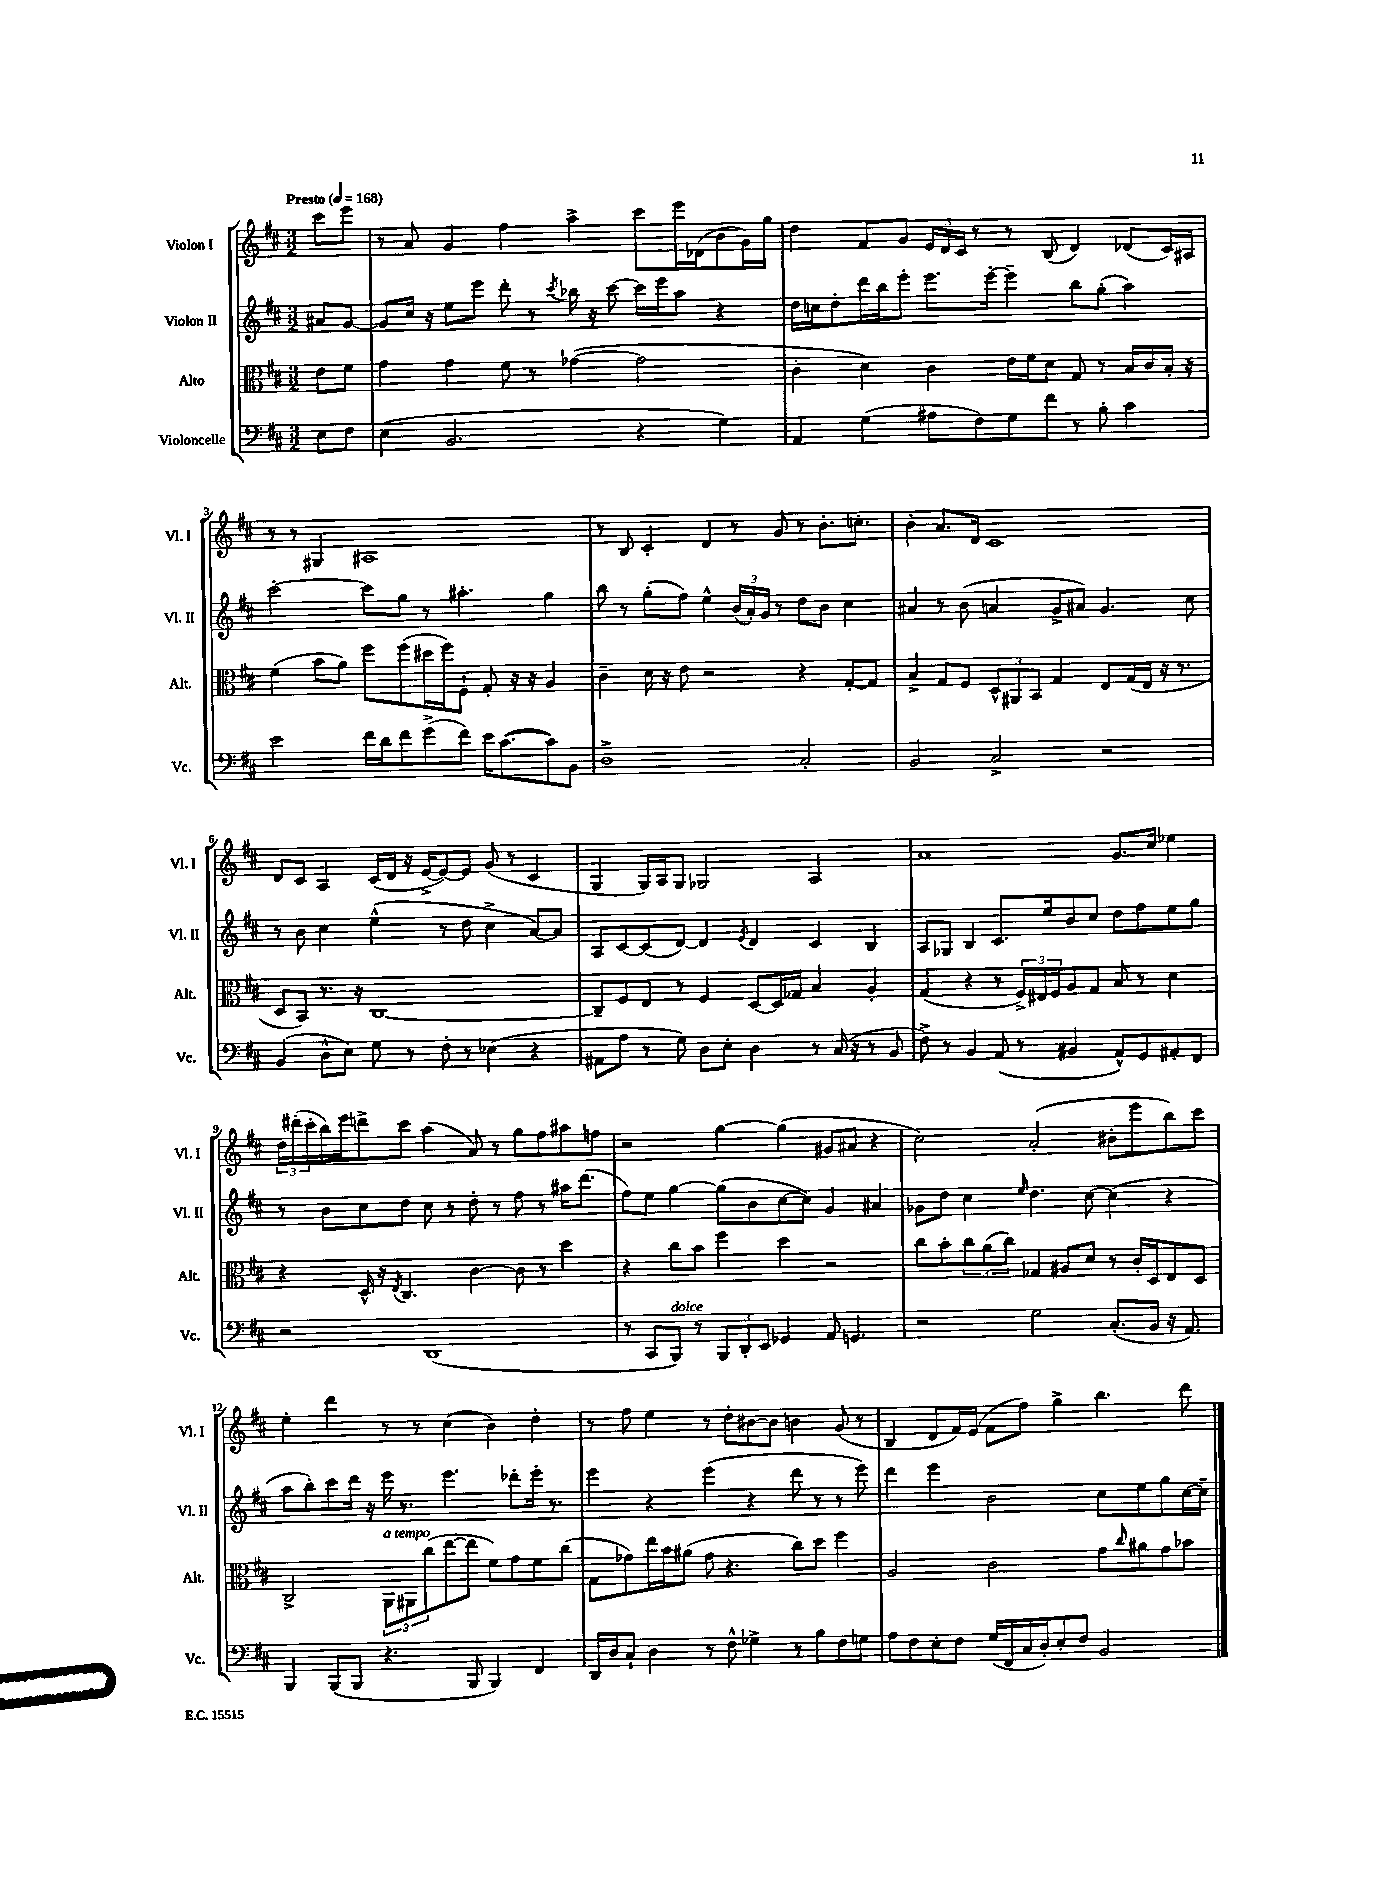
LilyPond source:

<<
\new StaffGroup <<
\new Staff = "s0" \with { instrumentName = "Violon I" shortInstrumentName = "Vl. I" } {
    \clef treble \key d \major \numericTimeSignature \time 3/2 \partial 4 \tempo "Presto" 4 = 168
    cis'''8 e'''8 |
    r8 a'8 g'4 fis''4 a''4-> cis'''8 e'''16 des'16( b'8 g'16) g''16 |
    d''4 fis'8 g'8 \tuplet 3/2 { e'16 d'16 cis'16 } r8 r8 b8( d'4) des'8( cis'16) ais16 |
    r8 r8 gis4 ais1 |
    r8 b8 cis'4-. d'4 r8 g'8 r8 b'8.-. c''8.-. |
    b'4-. a'8. d'16 cis'1 |
    d'8 cis'8 a4 cis'16( d'16 r16 e'16~-> e'8~) e'8 g'8( r8 cis'4 |
    g4 g16) a16 g8 ges2 a2 |
    a'1 g'8. cis''16 ees''4 |
    \tuplet 3/2 { d''16 dis'''16-.( cis'''16-. } b''16) e'''16 d'''8-> cis'''8 a''4( a'8) r8 g''8 fis''8 ais''8 f''8 |
    r2 g''4~ g''4( gis'8 ais'8 r4 |
    cis''2) a'2-.( bis'8-. e'''8 b''8) cis'''8 |
    e''4-. d'''4 r8 r8 cis''4( b'4) d''4-. |
    r8 fis''8 e''4 r8 d''8-. bis'8~ bis'8 b'4 g'8( r8 |
    b4 d'8 fis'16) e'16( fis'8 fis''8) g''4-> b''4. d'''8 \bar "|." |
}
\new Staff = "s1" \with { instrumentName = "Violon II" shortInstrumentName = "Vl. II" } {
    \clef treble \key d \major \numericTimeSignature \time 3/2 \partial 4
    ais'8 g'8~ |
    g'8 cis''16 r16 e''8 e'''8 d'''8-. r8 \acciaccatura { cis'''8 } bes''16 r16 cis'''8~ cis'''16 e'''16 a''8 r4 |
    d''16 c''16 d''8-. d'''16 b''16 e'''8-. e'''8. e'''16~-. e'''4-- b''8 g''8-.( a''4) |
    cis'''2~-. cis'''8 g''8 r8 ais''4.-. g''4 |
    b''8 r8 g''8-.( fis''8) e''4-^ \tuplet 3/2 { b'16( a'16-.) g'16 } r8 d''8 b'8 cis''4 |
    ais'4 r8 b'8( a'4 g'8-> ais'8) g'4. cis''8 |
    r8 b'8 cis''4 e''4-^( r8 d''8 cis''4-> a'8~) a'8 |
    a8 cis'8~ cis'8( d'8~) d'4 \acciaccatura { e'8 } d'4 cis'4 b4 |
    a8 ges8 b4 cis'8. e''16 b'8 cis''8 d''8 fis''8 e''8 g''8 |
    r8 b'8 cis''8 d''8 cis''8 r8 d''8-. r8 fis''8 r8 ais''16 d'''8.( |
    fis''8) e''8 g''4~ g''8( b'8 cis''8~ cis''8) g'4 ais'4 |
    ges'8 d''8 cis''4 \grace { e''16 } d''4. cis''8~ cis''4( r4 |
    a''8 b''8-.) cis'''8 d'''16 r16 e'''16 r8. e'''4. des'''8-. e'''16-. r8. |
    e'''4 r4 e'''4( r4 d'''8 r8 r8 e'''8) |
    d'''4 e'''4 b'2 cis''8 e''8 g''8 cis''16~ cis''16-- \bar "|." |
}
\new Staff = "s2" \with { instrumentName = "Alto" shortInstrumentName = "Alt." } {
    \clef alto \key d \major \numericTimeSignature \time 3/2 \partial 4
    e'8 fis'8 |
    g'4 g'4 fis'8 r8 ges'4~( ges'2 |
    cis'4-. d'4) cis'4 e'16 fis'16 d'8 g8 r8 b16 cis'16 b16-. r16 |
    fis'4( b'8 a'8) fis''8 fis''8( dis''16 fis''16) fis8-! g8-. r16 r16 a4 |
    cis'4-- d'16 r16 e'8 r2 r4 g8~-. g8 |
    b4-> g8 fis8 \tuplet 3/2 { d8-^ ais,8 b,8 } g4 e8 g16( e16 r16 r8. |
    d8 b,8) r8. r16 cis1~ |
    cis8-- fis8 e8 r8 fis4 d8~ d16 ges16 b4 a4-. |
    g4( r4 r8 \tuplet 3/2 { fis16->) eis16 fis16 } a8 g8 b8 r8 d'4 |
    r4 d16-^ r16 \acciaccatura { e8 } cis4. cis'4~ cis'8 r8 d''4 |
    r4 cis''8 b'8 fis''4 d''4 r2 |
    cis''8 b'8-. \tuplet 3/2 { cis''8 a'8( cis''8) } ges4 ais8 d'8 r8 cis'16-. d16 e8 d8 |
    cis2-> \tuplet 3/2 { a,8^\markup { \italic "a tempo" } ais,8 cis''8( } e''8~ e''8 fis'8) g'8 fis'8 cis''8( |
    g8 ges'8) e''16 b'16 ais'8( ges'8 r4. cis''8) d''8 fis''4 |
    a2 cis'2 g'8 \grace { cis''16 } ais'8 g'8 bes'8 \bar "|." |
}
\new Staff = "s3" \with { instrumentName = "Violoncelle" shortInstrumentName = "Vc." } {
    \clef bass \key d \major \numericTimeSignature \time 3/2 \partial 4
    e8 fis8 |
    e4( b,2. r4 g4) |
    a,4 g4( ais8 fis8) g8 fis'8 r8 b8-. cis'4 |
    e'2 fis'16 d'16 fis'8 g'8->( fis'8) e'16 cis'8.~( cis'8) b,8 |
    d1-> cis2-. |
    b,2 cis2-> r2 |
    b,4( d8-^ e8) g8 r8 fis8-. r8 ees4( r4 |
    ais,8 a8 r8 g8) d8 e8-. d4 r8 cis16( r16 r8 b,8 |
    fis8->) r8 b,4 a,8( r8 bis,4 a,8-^) g,8 ais,8-. fis,8 |
    r2 d,1( |
    r8 cis,8 b,,8^\markup { \italic "dolce" }) r8 \tuplet 3/2 { b,,8 d,8-. e,8 } ges,4 a,8 g,4. |
    r2 g2 cis8.-.( b,16 r16 a,8.) |
    b,,4 b,,8( b,,8 r4. b,,8 b,,4) fis,4 |
    d,16 d16 cis8-! d4 r8 fis8-^ ges4-> r8 b8 fis8 g8 |
    a8 fis8 e8-. fis8 g16( fis,16 cis16 d16-.) e8-. fis8 b,2 \bar "|." |
}
>>
>>
